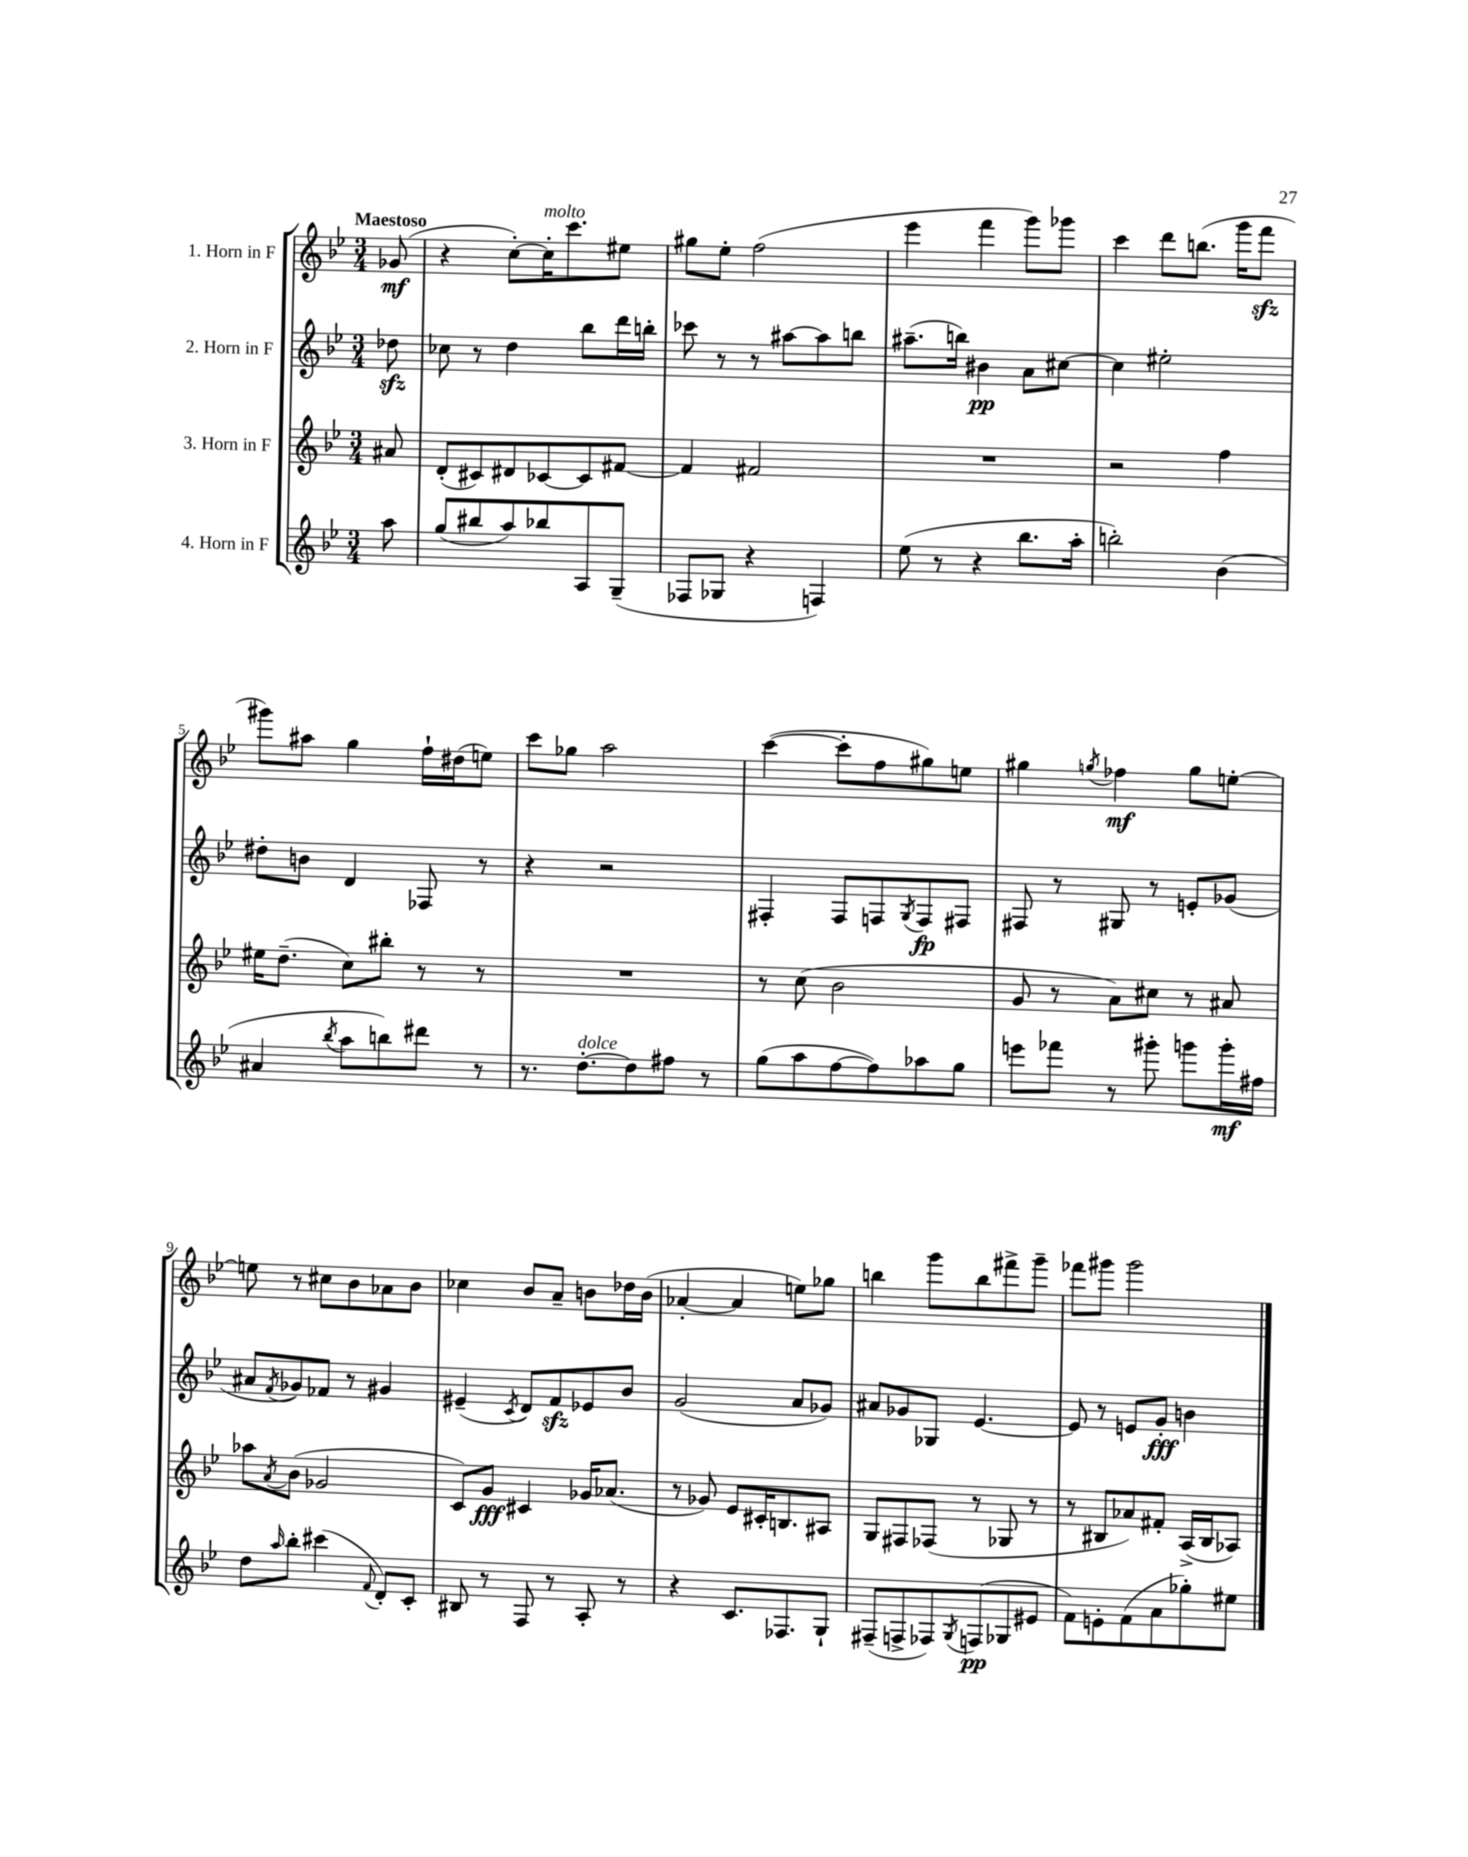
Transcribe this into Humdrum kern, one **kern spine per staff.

**kern	**dynam	**kern	**dynam	**kern	**dynam	**kern	**dynam
*part4	*part4	*part3	*part3	*part2	*part2	*part1	*part1
*staff4	*staff4	*staff3	*staff3	*staff2	*staff2	*staff1	*staff1
*I"4. Horn in F	*	*I"3. Horn in F	*	*I"2. Horn in F	*	*I"1. Horn in F	*
*clefG2	*	*clefG2	*	*clefG2	*	*clefG2	*
*k[b-e-]	*	*k[b-e-]	*	*k[b-e-]	*	*k[b-e-]	*
*M3/4	*	*M3/4	*	*M3/4	*	*M3/4	*
=	=	=	=	=	=	=	=
!	!	!	!	!	!	!LO:TX:a:B:t=Maestoso	!
8aa\	.	8a#X/	.	8dd-Xzz\	.	(8g-X/	mf
=1	=1	=1	=1	=1	=1	=1	=1
(8gg/L	.	(8d'/L	.	8cc-X\	.	4r	.
8bb#X/	.	8c#X/)	.	8r	.	.	.
8aa/)	.	8d#X/	.	4dd\	.	[8cc'\L)	.
!	!	!	!	!	!	!LO:TX:a:i:t=molto	!
8bb-X/	.	[8c-X/	.	.	.	16cc'\K]	.
.	.	.	.	.	.	8.ccc\	.
8A/	.	8c-/]	.	8bb-\L	.	.	.
(8G~/J	.	[8f#X/J	.	16ddd\L	.	8ee#X\J	.
.	.	.	.	16bbn'\JJ	.	.	.
=2	=2	=2	=2	=2	=2	=2	=2
8F-X/L	.	4f#/]	.	8ccc-X\	.	8gg#X\L	.
8G-X/J	.	.	.	8r	.	8ee-'\J	.
4r	.	2f#X/	.	8r	.	(2ff\	.
.	.	.	.	[8aa#X\L	.	.	.
4Fn/)	.	.	.	8aa#\]	.	.	.
.	.	.	.	8bbn\J	.	.	.
=3	=3	=3	=3	=3	=3	=3	=3
(8ee-\	.	2.r	.	(8.aa#X~\L	.	4eee-\	.
8r	.	.	.	.	.	.	.
.	.	.	.	16bbn\Jk)	.	.	.
4r	.	.	.	4b#X\	pp	4fff\	.
8.bb-\L	.	.	.	8a\L	.	8ggg\L)	.
.	.	.	.	[8cc#X\J	.	8ggg-X\J	.
16aa'\Jk	.	.	.	.	.	.	.
=4	=4	=4	=4	=4	=4	=4	=4
2bbn'\)	.	2r	.	4cc#\]	.	4ccc\	.
.	.	.	.	2ee#X'\	.	8ddd\L	.
.	.	.	.	.	.	(8.bbn\J	.
(4b-\	.	4ff\	.	.	.	.	.
.	.	.	.	.	.	16ggg\KL	.
.	.	.	.	.	.	8fffzz\J	.
!!LO:LB:g=z
=5	=5	=5	=5	=5	=5	=5	=5
4a#X/	.	16ee#X\KL	.	8dd#X'\L	.	8ggg#X\L)	.
.	.	(8.dd~\J	.	.	.	.	.
.	.	.	.	8bn\J	.	8aa#X\J	.
8qbb-/	.	.	.	.	.	.	.
8aa\L	.	8cc\L)	.	4d/	.	4gg\	.
8bbn\)	.	8bb#X'\J	.	.	.	.	.
8ddd#X\J	.	8r	.	8F-X/	.	16ff`\LL	.
.	.	.	.	.	.	(16dd#X\J	.
8r	.	8r	.	8r	.	8een\J)	.
=6	=6	=6	=6	=6	=6	=6	=6
8.r	.	2.r	.	4r	.	8ccc\L	.
.	.	.	.	.	.	8gg-X\J	.
!LO:TX:a:i:t=dolce	!	!	!	!	!	!	!
[8.dd'\L	.	.	.	.	.	.	.
.	.	.	.	2r	.	2aa\	.
8dd\]	.	.	.	.	.	.	.
8ff#X\J	.	.	.	.	.	.	.
8r	.	.	.	.	.	.	.
=7	=7	=7	=7	=7	=7	=7	=7
(8gg\L	.	8r	.	4F#X'/	.	([4ccc\	.
8aa\	.	(8cc\	.	.	.	.	.
[8ff\	.	2b-\	.	8F#/L	.	8ccc'\L]	.
8ff\])	.	.	.	8Fn/	.	8ff\	.
.	.	.	.	8qG/	.	.	.
8aa-X\	.	.	.	8F/	fp	8gg#X\)	.
8gg\J	.	.	.	8F#X/J	.	8een\J	.
=8	=8	=8	=8	=8	=8	=8	=8
8eeen\L	.	8g/	.	8F#X/	.	4gg#X\	.
8fff-X\J	.	8r	.	8r	.	.	.
.	.	.	.	.	.	8qggn/	.
8r	.	8a\L)	.	8G#X/	.	4ff-X\	mf
8ggg#X'\	.	8cc#X\J	.	8r	.	.	.
8gggn\L	.	8r	.	8en'/L	.	8gg\L	.
16ggg'\L	mf	8a#X/	.	(8g-X/J	.	[8een'\J	.
16ff#X\JJ	.	.	.	.	.	.	.
!!LO:LB:g=z
=9	=9	=9	=9	=9	=9	=9	=9
8dd\L	.	8aa-X\L	.	8a#X/L	.	8een\]	.
16qqaa/	.	8qa/	.	8qf/	.	.	.
8bb-'\J	.	(8b-\J	.	8g-X/)	.	8r	.
(4ccc#X\	.	2g-X/	.	8f-X/J	.	8cc#X\L	.
.	.	.	.	8r	.	8b-\	.
8qqf/	.	.	.	.	.	.	.
8d'/L)	.	.	.	4g#X/	.	8a-X\	.
8c'/J	.	.	.	.	.	8b-\J	.
=10	=10	=10	=10	=10	=10	=10	=10
8B#X/	.	8c/L)	.	(4e#X~/	.	4cc-X\	.
8r	.	8g/J	fff	.	.	.	.
.	.	.	.	8qc/	.	.	.
8F/	.	4c#X/	.	8d/L)	.	8b-/L	.
8r	.	.	.	8fzz/	.	8a~/J	.
8A'/	.	16g-X/KL	.	8e-X/	.	8bn\L	.
.	.	(8.a-X/J	.	.	.	.	.
8r	.	.	.	8b-/J	.	16dd-X\L	.
.	.	.	.	.	.	(16b\JJ	.
=11	=11	=11	=11	=11	=11	=11	=11
4r	.	8r	.	(2g/	.	[4a-X'/	.
.	.	8g-X/)	.	.	.	.	.
8.c/L	.	8e-/L	.	.	.	4a-/]	.
.	.	16c#X'/K	.	.	.	.	.
8.F-X/	.	8.Bn/	.	.	.	.	.
.	.	.	.	8a/L	.	8een\L)	.
8G`/J	.	8A#X/J	.	8g-X/J)	.	8gg-X\J	.
=12	=12	=12	=12	=12	=12	=12	=12
(8F#X~/L	.	8G/L	.	8a#X/L	.	4bbn\	.
8Fn^/	.	8F#X/	.	8g-X/	.	.	.
8F-X/)	.	(8F-X/J	.	8G-X/J	.	8ggg\L	.
8qG/	.	.	.	.	.	.	.
(8Fn/	pp	8r	.	[4.e-/	.	8bb\	.
8G-X/	.	8G-X/	.	.	.	8fff#X^\	.
8e#X/J	.	8r	.	.	.	8ggg~\J	.
=13	=13	=13	=13	=13	=13	=13	=13
8f\L)	.	8r	.	8e-/]	.	8fff-X\L	.
8en'\	.	8B#X/L	.	8r	.	8ggg#X\J	.
(8f\	.	8a-X/)	.	8en/L	.	2ggg#\	.
8a\	.	8f#X'/J	.	8g'/J	fff	.	.
8gg-X'\)	.	(16A^/LL	.	4bn\	.	.	.
.	.	16B#/J	.	.	.	.	.
8ee#X\J	.	8A-X/J)	.	.	.	.	.
==	==	==	==	==	==	==	==
*-	*-	*-	*-	*-	*-	*-	*-
